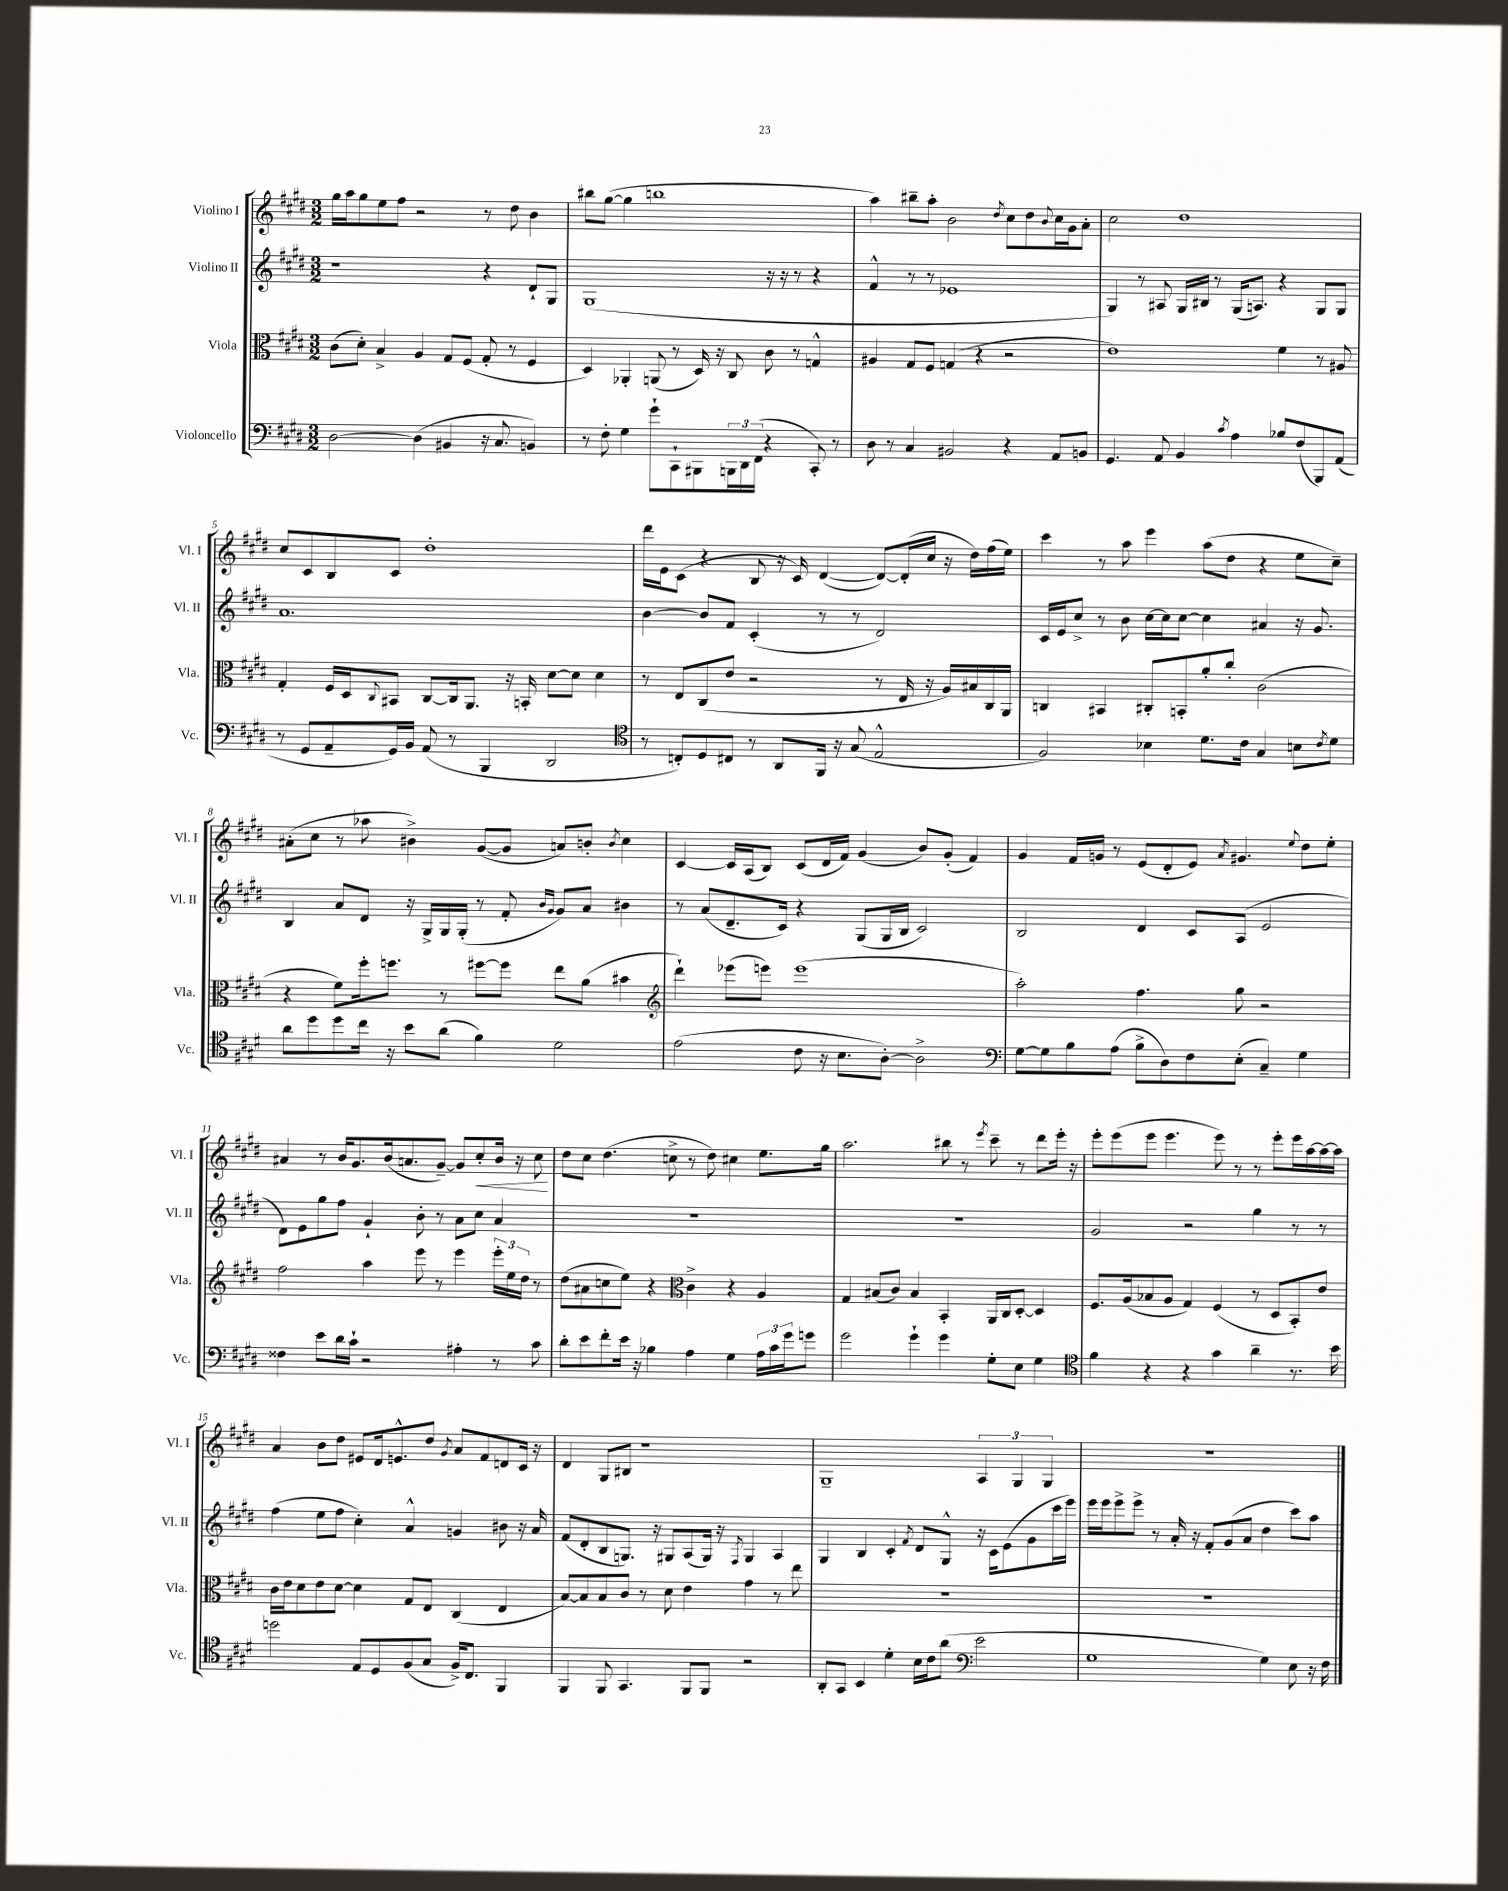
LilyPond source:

<<
\new StaffGroup <<
\new Staff = "s0" \with { instrumentName = "Violino I" shortInstrumentName = "Vl. I" } {
    \clef treble \key e \major \numericTimeSignature \time 3/2
    gis''16 a''16 gis''8 e''8 fis''8 r2 r8 dis''8 b'4 |
    bis''8 gis''8~( gis''4 b''1 |
    a''4) bis''8-- a''8-. b'2 \acciaccatura { dis''8 } cis''8 dis''8 \appoggiatura { b'8 } cis''16 gis'16 a'8-. |
    cis''2 dis''1 |
    cis''8 cis'8 b8 cis'8 dis''1-. |
    dis'''16 e'16 cis'8( r4 b8 r16 cis'16) dis'4~( dis'8~) dis'16-.( cis''16 r16 dis''16) fis''16( e''16) |
    cis'''4 r8 a''8 e'''4 a''8( dis''8 r4 e''8 cis''8--) |
    ais'8-.( cis''8 r8 aes''8 bis'4->) gis'8~( gis'8 a'8) b'8-. \acciaccatura { b'8 } cis''4 |
    cis'4~ cis'16 a16( b8) cis'8( dis'16 fis'16) gis'4( b'8) gis'8-.( fis'4) |
    gis'4 fis'16 g'16 r8 e'8( dis'8-. e'8) \acciaccatura { a'8 } gis'4. \appoggiatura { e''8 } dis''8 e''8-. |
    ais'4 r8 b'16 gis'8. b'16( a'8. gis'8~--) gis'8 cis''8-.\< b'16 r16 cis''8\! |
    dis''8 cis''8 dis''4.( c''8-> r8 dis''8) cis''4 e''8. gis''16 |
    a''2. bis''8 r8 \acciaccatura { e'''8 } cis'''8-- r8 dis'''8 e'''16-. r16 |
    e'''8-. e'''8( e'''8 e'''4. e'''8) r8 r8 e'''8-. e'''16 a''16~ a''16~ a''16 |
    a'4 b'8 dis''8 eis'8 dis'16 e'8.-^ dis''8 \acciaccatura { gis'8 } a'8 fis'8 d'8 cis'16 r16 |
    dis'4 gis8 bis8 r1 |
    gis1-- \tuplet 3/2 { a4 gis4 gis4 } |
    R1. \bar "|." |
}
\new Staff = "s1" \with { instrumentName = "Violino II" shortInstrumentName = "Vl. II" } {
    \clef treble \key e \major \numericTimeSignature \time 3/2
    r1 r4 dis'8-! gis8 |
    gis1( r16 r16 r8 r4 |
    fis'4-^ r8 r8 ees'1 |
    gis4) r8 ais8 gis16 bis16 r8 gis16( a8.) r4 gis8 gis8 |
    a'1. |
    b'4~ b'8 fis'8 cis'4-.( r8 r8 dis'2) |
    cis'16 e'16 cis''8-> r8 b'8 cis''16~ cis''16 cis''8~ cis''4 ais'4 r16 gis'8. |
    b4 a'8 dis'8 r16 gis16-> gis16 gis16-.( r8 fis'8-. \grace { b'16 gis'16 } gis'8) a'8 bis'4 |
    r8 a'8( dis'8.-- cis'16) r4 gis8( gis16 b16 cis'2) |
    b2 dis'4 cis'8 a8( e'2 |
    dis'8) e'8 gis''8 fis''8 gis'4-! b'8-. r8 a'8 cis''8 a'4 |
    R1. |
    R1. |
    gis'2 r2 gis''4 r8 r8 |
    fis''4( e''8 fis''8 cis''4-.) a'4-^ g'4 bis'8 r16 a'16 |
    fis'8( dis'8-. b8 g8.) r16 gis8 a8( gis16) r16 \acciaccatura { fis8 } gis4 a4 |
    gis4 b4 cis'4-. \acciaccatura { fis'8 } dis'8 gis8-^ r16 cis'16 e'8( gis'8 cis'''16 e'''16) |
    e'''16 e'''16 e'''8-> e'''8-> r8 a'16-. r16 fis'8-. gis'8( a'8 dis''4 cis'''8) a''8 \bar "|." |
}
\new Staff = "s2" \with { instrumentName = "Viola" shortInstrumentName = "Vla." } {
    \clef alto \key e \major \numericTimeSignature \time 3/2
    cis'8( dis'8-.) b4-> a4 gis8 fis8( gis8-. r8 fis4 |
    dis4) aes,4-. a,8( r8 dis16) r16 cis8 cis'8 r8 g4-^ |
    ais4 gis8 fis8 g4( r4 r2 |
    e'1) fis'4 r8 ais8 |
    gis4-. fis16 dis16 \appoggiatura { cis8 } bis,8 cis8~ cis16 a,8. r16 b,16-. dis'8~ dis'8 dis'4 |
    r8 e8 cis8( e'8 r2 r8 e16 r16 a16) bis16 cis16 a,16 |
    c4 bis,4 cis8-. b,8-. a'8-. cis''8-. cis'2( |
    r4 fis'8) fis''16-. f''8. r8 fis''8~ fis''8 e''8 a'8( bis'4 |
    \clef treble dis'''4-!) ees'''8( e'''8) e'''1( |
    a''2-.) fis''4. gis''8 r2 |
    fis''2 a''4 e'''8 r8 e'''4 \tuplet 3/2 { e'''16-. e''16 dis''16 } r8 |
    dis''8( ais'8 c''8 e''8) r4 \clef alto cis'4-> r4 a4 |
    gis4 bis8( cis'8) bis4 b,4-. a,16 cis16 dis8~-. dis4 |
    fis8. a16( bes8 a8 gis4) fis4( r8 dis8 b,8-.) e'8 |
    cis'16 e'16 dis'8 e'8 dis'8~ dis'4 gis8 e8 cis4( e4 |
    b8~) b8 b8 cis'8 r8 dis'8 e'4 gis'4 r8 e''8 |
    R1. |
    R1. \bar "|." |
}
\new Staff = "s3" \with { instrumentName = "Violoncello" shortInstrumentName = "Vc." } {
    \clef bass \key e \major \numericTimeSignature \time 3/2
    dis2~ dis4( bis,4 r16 cis8. b,4) |
    r8 fis8-. gis4 gis'8-! cis,8-! bis,,8 \tuplet 3/2 { b,,16 dis,16 fis,16( } r4 cis,8-.) r8 |
    dis8 r8 cis4 bis,2 r4 a,8 b,8 |
    gis,4. a,8 b,4 \acciaccatura { cis'8 } a4 bes8 fis8( b,,8) a,8( |
    r8 gis,8 a,8-- gis,16) b,16 a,8( r8 b,,4 dis,2 |
    \clef tenor r8 c8-.) dis8 cis8 r8 a,8 fis,16 r16 gis8( e2-^ |
    fis2) bes4 dis'8. cis'16 gis4 b8 \acciaccatura { cis'8 } dis'8 |
    a'8 dis''8 dis''8 cis''16 r16 b'8 a'8( fis'4) dis'2 |
    e'2( cis'8 r16 b8. a8~-.) a2-> |
    \clef bass gis8~ gis8 b8 a8( b8-> dis8) fis8 e8-.( cis4--) gis4 |
    fisis4 e'8 dis'16 cis'16-! r2 ais4-. r8 cis'8 |
    dis'8-. e'8 fis'8-. e'16 r16 bes4 a4 gis4 \tuplet 3/2 { a16 cis'16 gis'16 } g'8 |
    gis'2 gis'4-! gis'4 gis8-. e8 gis4 |
    \clef tenor fis'4 r4 r4 gis'4 a'4-- r8. b'16 |
    d''2 e8 dis8 fis8( gis8 fis16->) cis8. fis,4 |
    fis,4 fis,8 gis,4. fis,8 fis,8 r2 |
    a,8-. gis,8 b,4 dis'4-. b16 cis'16 a'8( \clef bass e'2 |
    gis1 gis4) e8 r16 fis16 \bar "|." |
}
>>
>>
